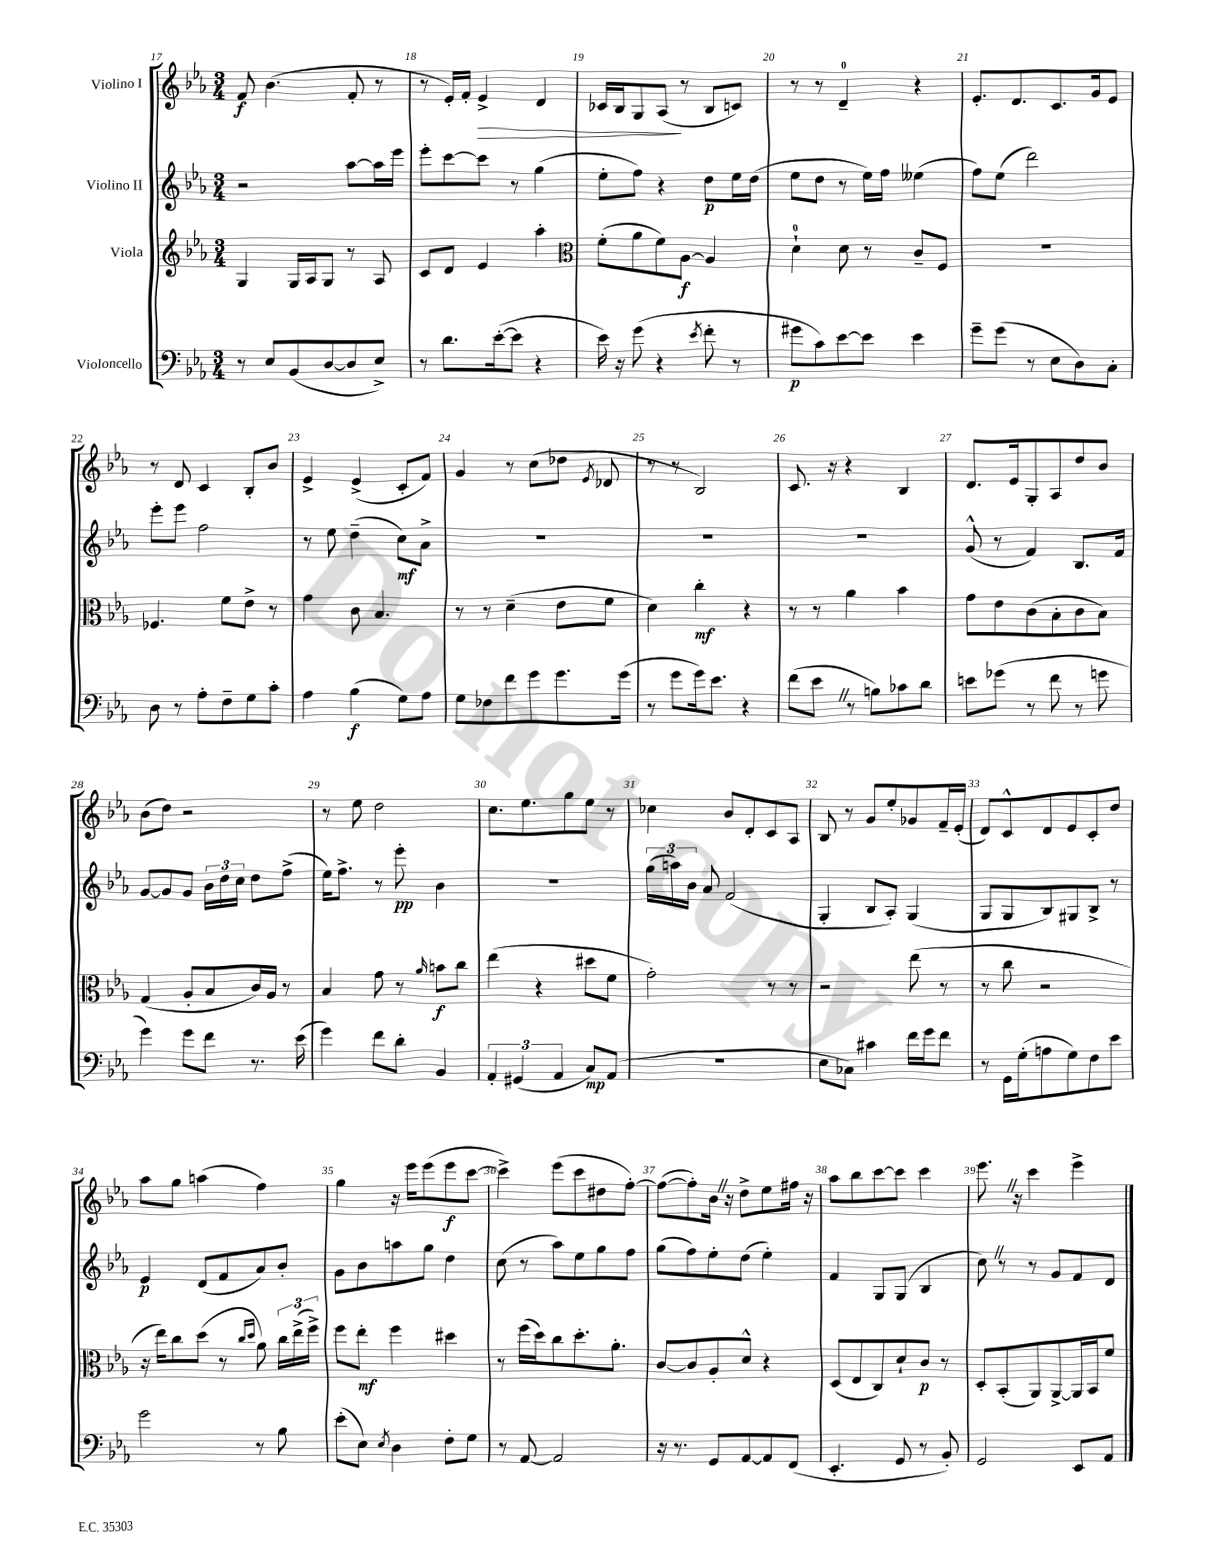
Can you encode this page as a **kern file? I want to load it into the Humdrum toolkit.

**kern	**dynam	**kern	**dynam	**kern	**dynam	**kern	**dynam
*part4	*part4	*part3	*part3	*part2	*part2	*part1	*part1
*staff4	*staff4	*staff3	*staff3	*staff2	*staff2	*staff1	*staff1
*I"Violoncello	*	*I"Viola	*	*I"Violino II	*	*I"Violino I	*
*clefF4	*	*clefG2	*	*clefG2	*	*clefG2	*
*k[b-e-a-]	*	*k[b-e-a-]	*	*k[b-e-a-]	*	*k[b-e-a-]	*
*M3/4	*	*M3/4	*	*M3/4	*	*M3/4	*
=17	=17	=17	=17	=17	=17	=17	=17
8r	.	4G/	.	2r	.	8f/	f
8E-/L	.	.	.	.	.	(4.b-\	.
(8BB-/	.	16G/LL	.	.	.	.	.
.	.	16A-/J	.	.	.	.	.
[8D/	.	8G/J	.	.	.	.	.
8D/]	.	8r	.	[8aa-\L	.	8f'/	.
8E-^/J)	.	8A-/	.	16aa-\L]	.	8r	.
.	.	.	.	16eee-\JJ	.	.	.
=18	=18	=18	=18	=18	=18	=18	=18
8r	.	8c/L	.	8eee-'\L	.	8r	.
8.d\L	.	8d/J	.	[8ccc\	.	16e-'/LL)	.
.	.	.	.	.	.	16f'/JJ	.
!	!	!	!	!	!	!	!LO:HP:b
.	.	4e-/	.	8ccc\J]	.	4e-^/	>
([16e-'\k	.	.	.	.	.	.	.
8e-\J]	.	.	.	8r	.	.	.
4r	.	4aa-'\	.	(4gg\	.	4d/	.
=19	=19	=19	=19	=19	=19	=19	=19
*	*	*clefC3	*	*	*	*	*
16e-\)	.	(8f'\L	.	8ee-'\L	.	16c-X/LL	.
16r	.	.	.	.	.	16B-/J	.
(8g\	.	8a-\	.	8ff\J)	.	8G/	.
4r	.	8f\)	.	4r	.	(8A-/J	.
.	.	[8A-\J	f	.	.	8r	]
8qe-/	.	.	.	.	.	.	.
8f'\	.	4A-/]	.	8dd\L	p	8B-/L	.
8r	.	.	.	16ee-\L	.	8cn/J)	.
.	.	.	.	(16dd\JJ	.	.	.
=20	=20	=20	=20	=20	=20	=20	=20
8g#X\L	p	4d`\	.	8ee-\L	.	8r	.
8c\)	.	.	.	8dd\J	.	8r	.
[8e-\	.	8d\	.	8r	.	4d~/	.
8e-\J]	.	8r	.	16ee-\LL)	.	.	.
.	.	.	.	16ff\JJ	.	.	.
4e-\	.	8c~/L	.	(4ee--X\	.	4r	.
.	.	8F/J	.	.	.	.	.
=21	=21	=21	=21	=21	=21	=21	=21
8g~\L	.	2.r	.	8ff\L)	.	8.e-'/L	.
(8g\J	.	.	.	(8ee-\J	.	.	.
.	.	.	.	.	.	8.d/	.
8r	.	.	.	2ddd\)	.	.	.
8E-\L	.	.	.	.	.	8.c/	.
8D\)	.	.	.	.	.	.	.
.	.	.	.	.	.	16g/k	.
8C'\J	.	.	.	.	.	8e-/J	.
!!LO:LB:g=z
=22	=22	=22	=22	=22	=22	=22	=22
8D\	.	4.F-X/	.	8eee-'\L	.	8r	.
8r	.	.	.	8eee-\J	.	8d/	.
8A-'\L	.	.	.	2ff\	.	4c/	.
8F~\	.	8f\L	.	.	.	.	.
8G\	.	8e-^\J	.	.	.	8B-'/L	.
8c'\J	.	8r	.	.	.	8b-/J	.
=23	=23	=23	=23	=23	=23	=23	=23
4A-\	.	4g\	.	8r	.	4e-^/	.
.	.	.	.	8ee-\	.	.	.
(4B-\	f	8c\	.	(4dd~\	.	(4e-^/	.
.	.	4.B-/	.	.	.	.	.
8G\L)	.	.	.	8cc\L)	mf	8c'/L	.
8A-\J	.	.	.	8a-^\J	.	8f/J)	.
=24	=24	=24	=24	=24	=24	=24	=24
8G\L	.	8r	.	2.r	.	4g/	.
8F-X\	.	8r	.	.	.	.	.
8f\	.	(4d~\	.	.	.	8r	.
8g\	.	.	.	.	.	(8cc\L	.
8.g\	.	8e-\L	.	.	.	8dd-X\J	.
.	.	.	.	.	.	8qe-/	.
.	.	8f\J	.	.	.	8d-X/	.
(16g\Jk	.	.	.	.	.	.	.
=25	=25	=25	=25	=25	=25	=25	=25
8r	.	4d\)	.	2.r	.	8r	.
8g\L	.	.	.	.	.	8r	.
16g\k)	.	4cc'\	mf	.	.	2B-/)	.
8.e-\J	.	.	.	.	.	.	.
4r	.	4r	.	.	.	.	.
=26	=26	=26	=26	=26	=26	=26	=26
(8f\L	.	8r	.	2.r	.	8.c/	.
8e-Z\J	.	8r	.	.	.	.	.
.	.	.	.	.	.	16r	.
8r	.	4a-\	.	.	.	4r	.
8Bn\L)	.	.	.	.	.	.	.
8c-X\	.	4b-\	.	.	.	4B-/	.
8d\J	.	.	.	.	.	.	.
=27	=27	=27	=27	=27	=27	=27	=27
8en\L	.	8g\L	.	(8g^^/	.	8.d/L	.
(8g-X\J	.	8e-\	.	8r	.	.	.
.	.	.	.	.	.	16e-/k	.
8r	.	(8c\	.	4f/)	.	8G'/	.
8f\	.	8B-'\	.	.	.	8A-/	.
8r	.	8c\	.	8.B-/L	.	8dd/	.
8gn\	.	8B-\J)	.	.	.	8b-/J	.
.	.	.	.	16f/Jk	.	.	.
!!LO:LB:g=z
=28	=28	=28	=28	=28	=28	=28	=28
4g\)	.	(4G/	.	[8g/L	.	(8b-\L	.
.	.	.	.	8g/]	.	8dd\J)	.
8g\L	.	8A-'/L	.	8g/J	.	2r	.
8f\J	.	8B-/	.	24b-\LL	.	.	.
.	.	.	.	24dd\	.	.	.
.	.	.	.	24cc\JJ	.	.	.
8.r	.	16c/L)	.	8dd\L	.	.	.
.	.	16A-/JJ	.	.	.	.	.
.	.	8r	.	(8ff^\J	.	.	.
(16e-\	.	.	.	.	.	.	.
=29	=29	=29	=29	=29	=29	=29	=29
4g\)	.	4B-/	.	16ee-\KL)	.	8r	.
.	.	.	.	8.ff^\J	.	.	.
.	.	.	.	.	.	8ee-\	.
8f\L	.	8g\	.	8r	.	2dd\	.
8d'\J	.	8r	.	8eee-'\	pp	.	.
.	.	16qqa-/	.	.	.	.	.
4BB-/	.	8bn\L	f	4b-\	.	.	.
.	.	8cc\J	.	.	.	.	.
=30	=30	=30	=30	=30	=30	=30	=30
6AA-'/	.	(4ee-\	.	2.r	.	8.cc\L	.
(6GG#X/	.	.	.	.	.	.	.
.	.	.	.	.	.	8.ee-\	.
.	.	4r	.	.	.	.	.
6AA-/	.	.	.	.	.	.	.
.	.	.	.	.	.	8gg\	.
8C/L)	mp	8dd#X\L	.	.	.	8ee-\J	.
(8AA-/J	.	8f\J	.	.	.	8r	.
=31	=31	=31	=31	=31	=31	=31	=31
2.r	.	2g'\)	.	(24gg\LL	.	4cc-X\	.
.	.	.	.	24aan\)	.	.	.
.	.	.	.	24b-\JJ	.	.	.
.	.	.	.	8a-/	.	.	.
.	.	.	.	(2f/	.	8b-/L	.
.	.	.	.	.	.	8d'/	.
.	.	8r	.	.	.	8c/	.
.	.	8r	.	.	.	8A-/J	.
=32	=32	=32	=32	=32	=32	=32	=32
8E-\L	.	2r	.	4G'/	.	8B-/	.
8C-X\J)	.	.	.	.	.	8r	.
4c#X\	.	.	.	8B-/L	.	8g/L	.
.	.	.	.	8A-'/J)	.	8ee-'/	.
16f\LL	.	(8ee-\	.	(4G/	.	8g-X/	.
16g\J	.	.	.	.	.	.	.
8f\J	.	8r	.	.	.	16f~/L	.
.	.	.	.	.	.	(16e-'/JJ	.
=33	=33	=33	=33	=33	=33	=33	=33
8r	.	8r	.	8G/L	.	8d/L)	.
16GG\LL	.	8cc\	.	8G/	.	8c^^/	.
(16G'\J	.	.	.	.	.	.	.
8An\	.	2r	.	8B-/)	.	8d/	.
8G\)	.	.	.	8G#X/	.	8e-/	.
8F\	.	.	.	8B-^/J	.	8c'/	.
8e-\J	.	.	.	8r	.	8dd/J	.
!!LO:LB:g=z
=34	=34	=34	=34	=34	=34	=34	=34
2g\	.	16r	.	4e-/	p	8aa-\L	.
.	.	16ee-\KL)	.	.	.	.	.
.	.	8cc\	.	.	.	8gg\J	.
.	.	(8dd\J	.	(8d/L	.	(4aan\	.
.	.	8r	.	8f/	.	.	.
.	.	16qqcc/LL	.	.	.	.	.
.	.	16qqdd/JJ	.	.	.	.	.
8r	.	8a-\)	.	8a-/)	.	4ff\)	.
8B-\	.	24cc\LL	.	8b-'/J	.	.	.
.	.	(24ee-^\	.	.	.	.	.
.	.	24ff^\JJ)	.	.	.	.	.
=35	=35	=35	=35	=35	=35	=35	=35
(8e-'\L	.	8ff\L	.	8g\L	.	4gg\	.
8E-\J)	.	8ee-'\J	mf	8b-\	.	.	.
8qE-/	.	.	.	.	.	.	.
4D\	.	4ff\	.	8aan\	.	16r	.
.	.	.	.	.	.	16eee-\KL	.
.	.	.	.	8gg\J	.	(8eee-\	.
8F'\L	.	4dd#X\	.	4dd\	.	8eee-\	f
8G\J	.	.	.	.	.	[8ccc\J	.
=36	=36	=36	=36	=36	=36	=36	=36
8r	.	8r	.	(8cc\	.	4ccc^\])	.
[8AA-/	.	(16ff\LL	.	8r	.	.	.
.	.	16dd\J)	.	.	.	.	.
2AA-/]	.	8cc\	.	8aa-\L)	.	(8eee-\L	.
.	.	8.dd'\	.	8ee-\	.	8ccc\	.
.	.	.	.	8gg\	.	8dd#X\	.
.	.	8.a-'\J	.	.	.	.	.
.	.	.	.	8ff\J	.	[8ff'\J)	.
=37	=37	=37	=37	=37	=37	=37	=37
16r	.	[8c/L	.	(8gg\L	.	(8ff\L_	.
8.r	.	.	.	.	.	.	.
.	.	8c/]	.	8ff\)	.	8ff'\])	.
8GG/L	.	8A-'/	.	8ee-'\	.	16b-Z\Jk	.
.	.	.	.	.	.	16r	.
[8AA-/	.	8d^^/J	.	(8dd\J	.	8dd^\L	.
8AA-/]	.	4r	.	4ee-'\)	.	8ee-\	.
(8FF/J	.	.	.	.	.	16ff#X\Jk	.
.	.	.	.	.	.	16r	.
=38	=38	=38	=38	=38	=38	=38	=38
4.EE-'/	.	(8D/L	.	4f/	.	8aa-\L	.
.	.	8E-/	.	.	.	8bb-\	.
.	.	8C/)	.	8G/L	.	[8ccc\	.
8GG/	.	8d`/	.	(8G/J	.	8ccc\J]	.
8r	.	8c/J	p	4B-/	.	4ccc\	.
8BB-'/)	.	8r	.	.	.	.	.
=39	=39	=39	=39	=39	=39	=39	=39
2GG/	.	8D'/L	.	8ccZ\)	.	8.eee-Z\	.
.	.	(8BB-'/	.	8r	.	.	.
.	.	.	.	.	.	16r	.
.	.	8AA-/)	.	8r	.	4ccc\	.
.	.	[8AA-^/	.	8g/L	.	.	.
8EE-/L	.	16AA-/L]	.	8f/	.	4eee-^\	.
.	.	16BB-/J	.	.	.	.	.
8AA-/J	.	8f/J	.	8d/J	.	.	.
==	==	==	==	==	==	==	==
*-	*-	*-	*-	*-	*-	*-	*-
